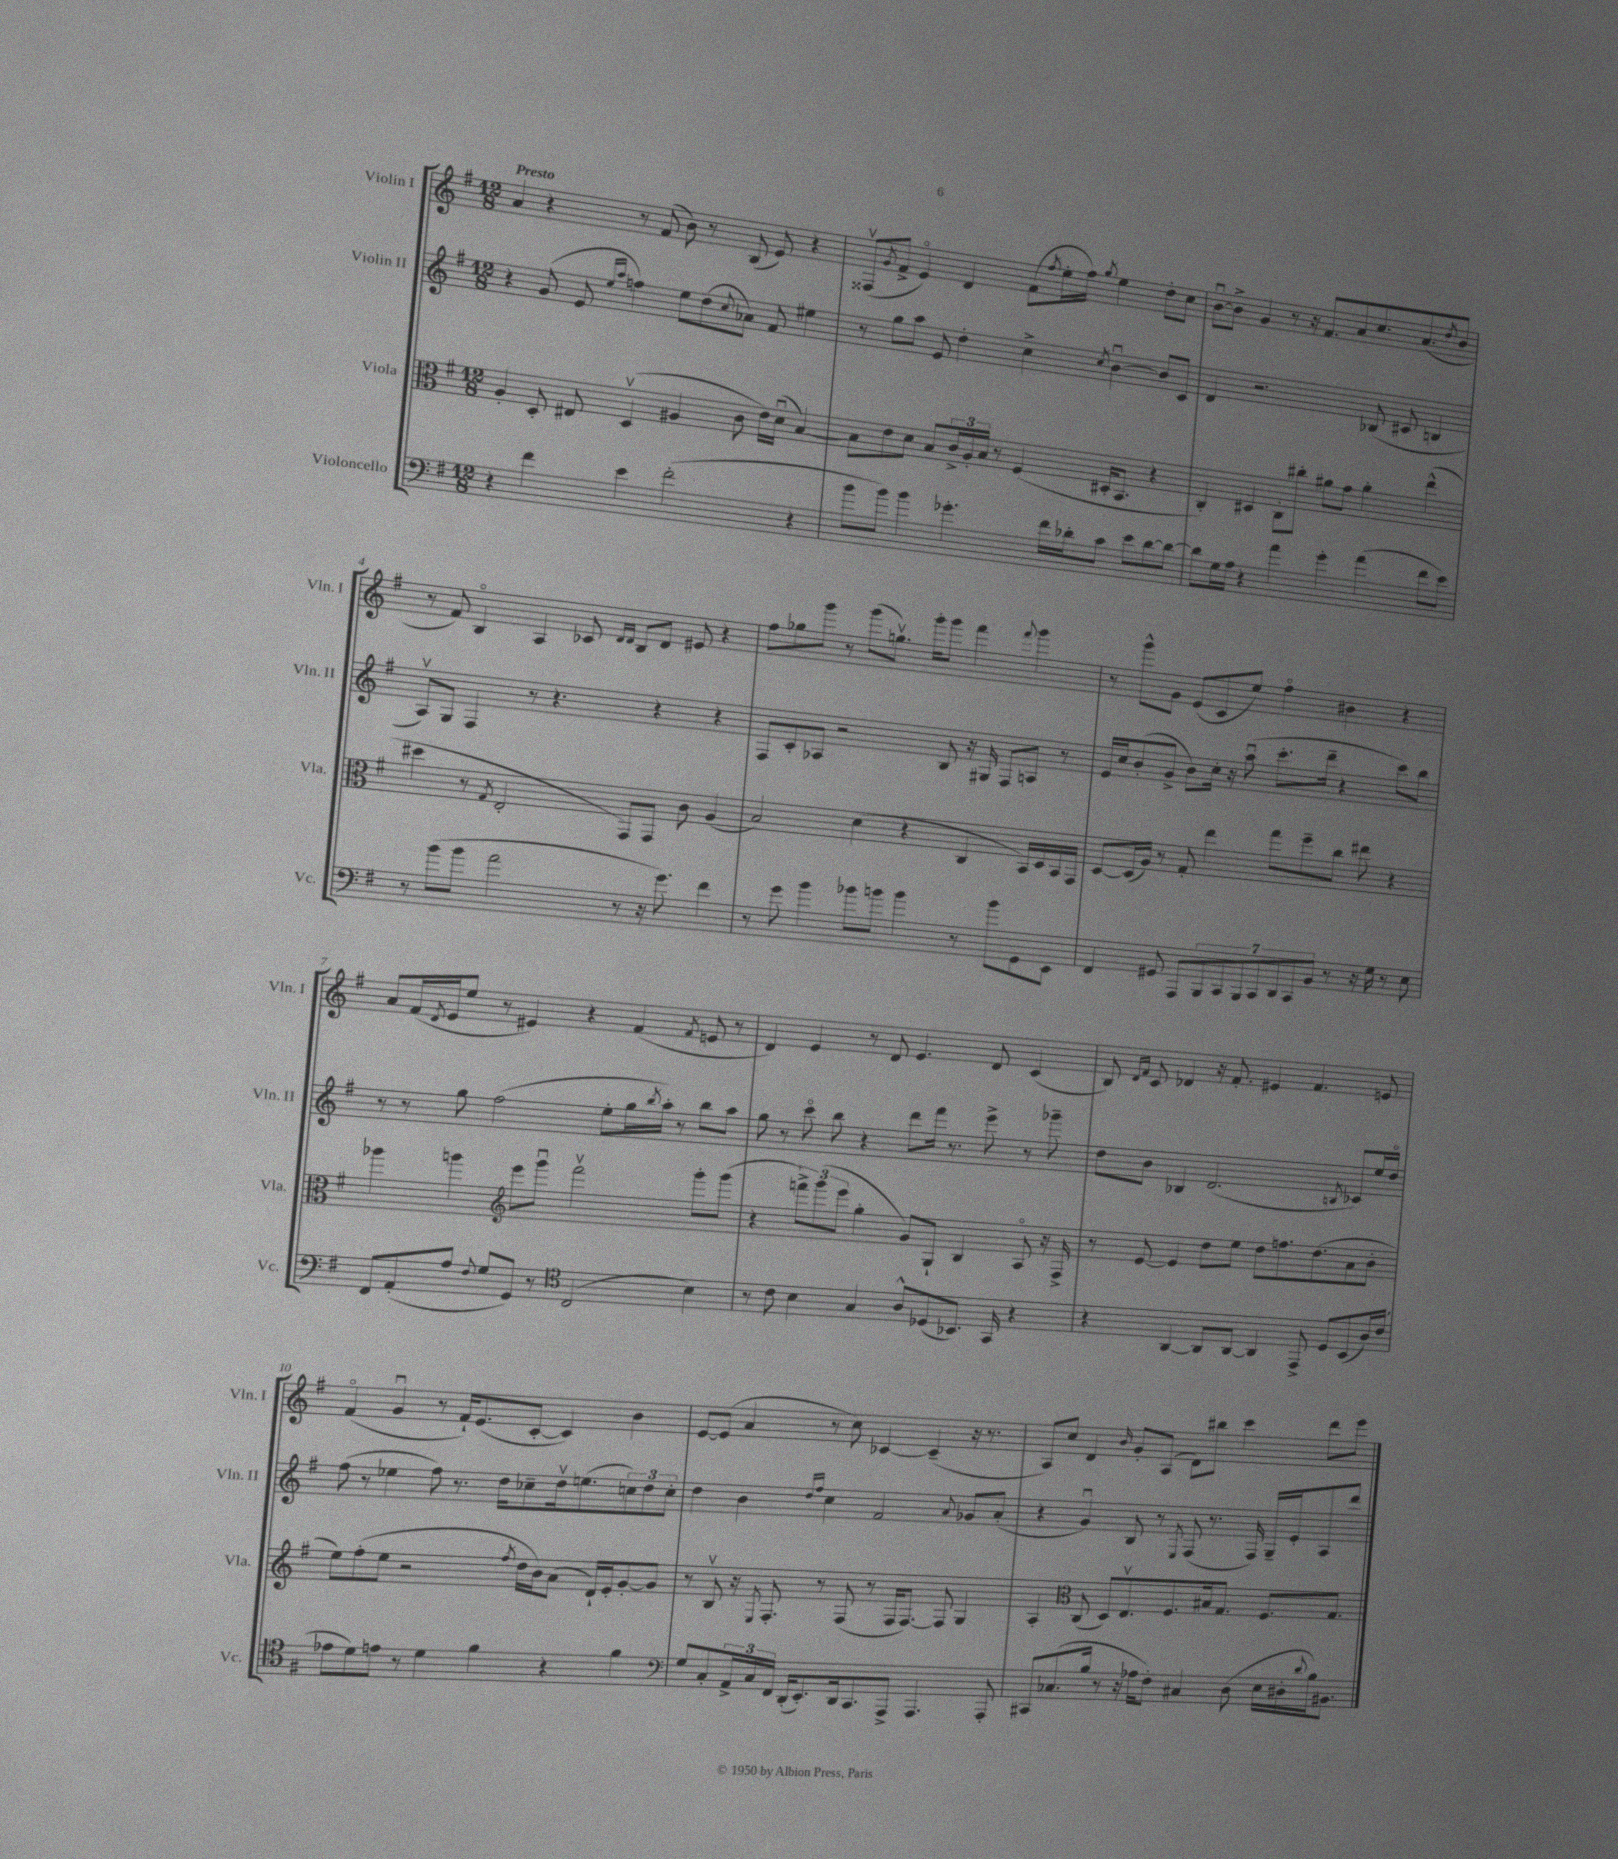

**kern	**kern	**kern	**kern
*staff4	*staff3	*staff2	*staff1
*clefF4	*clefC3	*clefG2	*clefG2
*k[f#]	*k[f#]	*k[f#]	*k[f#]
*M12/8	*M12/8	*M12/8	*M12/8
4r	4A'	4r	4a
4f#	8D'	(8g	4r
.	8E#	8e	.
.	.	16qqee	.
.	.	16qqaa	.
4e	(4Dv	4ff)	8r
.	.	.	(8f#
(2f#'	4A#	8ee	8b)
.	.	(8dd	8r
.	.	8qqcc	.
.	8c	8a-)	(8B
.	16e)	8f#	8e)
.	(16du	.	.
4r	[4B)	4ee#	4r
=	=	=	=
8b	8B]	8r	(8F##v
.	.	.	8qg
8b)	8e	8gg	8f#^
4b	8d	8aa	4eo)
.	8B	8e	.
4.g-'	24c^	4dd'	4d
.	24A'	.	.
.	24B	.	.
.	8r	.	.
.	(4F#	4cc^	(8f#
.	.	.	8qff#
16f#	.	.	16ee'
16d-'	.	.	16ff#)
.	.	8qcc	8qgg
8c	16D#'	[4bu	4ee
.	8.BB	.	.
8e	.	.	.
[8d-	4r	8b]	8dd'
8d-_	.	8c	8cc
=	=	=	=
8d-]	4C')	4d	[8bu
16G	.	.	8b^]
16A	.	.	.
4r	4D#	2.r	4g
4a	8C'	.	8r
.	8cc#'	.	16r
.	.	.	8.f#
4g'	8a#	.	.
.	8g	.	8a
(4a	4a#'	(8B-	8.cc
.	.	8c#	.
.	.	.	(8.a
8f#	(4ee^^	4B	.
.	.	.	8qdd
8e)	.	.	8b
=	=	=	=
8r	4dd#	8Av)	8r
(8b	.	8G	8f#)
8b	8r	4F#	4Bo
.	8qG	.	.
2a	2E'	.	.
.	.	8r	4A
.	.	4.r	.
.	.	.	8c-
.	.	.	16qqd
.	.	.	16qqd
8r	8GG)	.	8B
16r	8GG	4r	8d
8.g)	.	.	.
.	8c	.	8e#
4f#	(4A	4r	4r
=	=	=	=
8r	2B)	8F#	8ff#
8g	.	8c'	8gg-
4b	.	8A-	8ggg
.	.	2r	8r
8b-	(4d	.	(8ggg
8b	.	.	8.ggv)
4b	4r	.	.
.	.	.	16ggg'
.	.	8B	8ggg
8r	4C	16r	4fff#
.	.	16G#	.
8b	.	8F#	.
.	.	.	8qqfff#
8GG	16BB)	8A	4ggg
.	16D	.	.
8EE	16BB	8r	.
.	16GG	.	.
=	=	=	=
4FF#	[8D	16e	8r
.	.	16cc	.
.	(16D]	(8b'	8ggg^^
.	16A)	.	.
8GG#	8r	8g^	8g
8AAA	8G'	8b)	(8e
14BBB	4ee	16cc'	8c
.	.	16r	.
14CC	.	.	.
.	.	(8aau	8ee)
14BBB	.	.	.
14CC	.	.	.
.	8gg	8.ccc'	4ff#o
14DD	.	.	.
14CC	.	.	.
.	8ff#~	.	.
14BB	.	.	.
.	.	16ddd~	.
8r	8cc	4r	4b#
16r	8ee#	.	.
16G	.	.	.
8r	4r	8ccc)	4r
8E	.	8bb	.
=	=	=	=
8FF#	4aa-	8r	8a
(8AA'	.	8r	(16f#
.	.	.	8qd
.	.	.	16e
8A	4aa	8gg	8ee
8qqF#	.	.	.
8G	.	(2ff#	8r
*	*clefG2	*	*
8GG)	8eee	.	4e#)
8r	8gggu	.	.
*clefC4	*	*	*
(2C	2fff#v	.	4r
.	.	8ee'	.
.	.	16gg	(4f#
.	.	8qbb	.
.	.	16aa')	.
.	.	8r	.
.	.	.	8qf#
4B)	8ggg'	8bb	8e
.	(8ggg	8aa	8r
=	=	=	=
8r	4r	8gg	4d)
8c	.	8r	.
4B	12fff^)	8ccco	4e
.	(12ggg	.	.
.	.	8bb	.
.	12eee	.	.
4G	4gg'	4r	8r
.	.	.	8d
8A^^	8g)	8ddd	4.e
(8D-	8G`	16fff#	.
.	.	8.r	.
8.BB-)	4B	.	.
.	.	8eee^	8d
16GG	.	.	.
4r	8Ao	8r	(4c
.	16r	8ggg-~	.
.	16F#^	.	.
=	=	=	=
4r	8r	8dd	8B)
.	.	.	16qqd
.	.	.	16qqf#
.	[8e	8b	8c
[4AA	4e]	4B-	4d-
8AA]	8dd	(2.d	16r
.	.	.	8.f#'
[8AA	8ee	.	.
4AA]	8dd	.	4e#
.	8.ff	.	.
8EE^	.	.	4.f#
.	(8.dd	.	.
8D	.	.	.
.	.	8qB	.
(8BB	8a	8c-)	.
16A)	8b'	16ee	8e
(16c	.	16ddo	.
=	=	=	=
8e-	8ee)	(8ff#	(4f#o
8d)	(8ff#'	8r	.
8e	8ee	4ee-	4gu
8r	2r	.	.
4d	.	8ff#)	8r
.	.	8.r	16f#`)
.	.	.	(8.e
4f#	.	.	.
.	.	16dd	.
.	8qff#	.	.
.	16dd	8cc-~	[8c'
.	16b)	.	.
4r	(8a	16ddv	4c])
.	.	(8.ee	.
.	16d`)	.	.
.	16e'	.	.
4f#	[8g'	12cc)	4b
.	.	12dd	.
.	8g]	.	.
.	.	12cc'	.
=	=	=	=
*clefF4	*	*	*
8G	8r	4dd	[8e
8C'	8Bv	.	(8e]
24AA^	16r	4b	4a
24C	.	.	.
.	8qE	.	.
.	8.F#'	.	.
24FF#	.	.	.
(16DD'	.	.	.
8.EE')	.	.	.
.	.	16qqdd	.
.	.	16qqff#	.
.	8r	4cc	8r
16DD	(8F#	.	8cc)
8.CC	.	.	.
.	8r	2f#	[4c-
8AAA^	16F#	.	.
.	[8.F#)	.	.
4.AAA	.	.	(4c-~]
.	8F#]	.	.
.	.	8qqa	.
.	4G	8g-	16r
.	.	.	8.r
8AAA'	.	(8a'	.
=	=	=	=
8CC#	4A'	4r	8A)
(8.C-	.	.	8cc
*	*clefC3	*	*
.	(8C	4gu)	4d
16B	.	.	.
8r	8D)	.	.
.	.	.	16qqb
16r	8.Ev	8B	8g'
16A-	.	.	.
8F#')	.	8r	(8A
.	8.F#	.	.
.	.	8qE	.
4C#	.	(8F#	8d)
.	16B#	8.r	8bb#
.	8.G	.	.
(8D	.	.	4ccc
.	.	16F#)	.
16E	8.F#	16G~	.
16D#'	.	16e'	.
8qqd	.	.	.
16B)	.	8A	8ddd
8.BB#	8.G	.	.
.	.	8ddd	8eee
==	==	==	==
*-	*-	*-	*-
